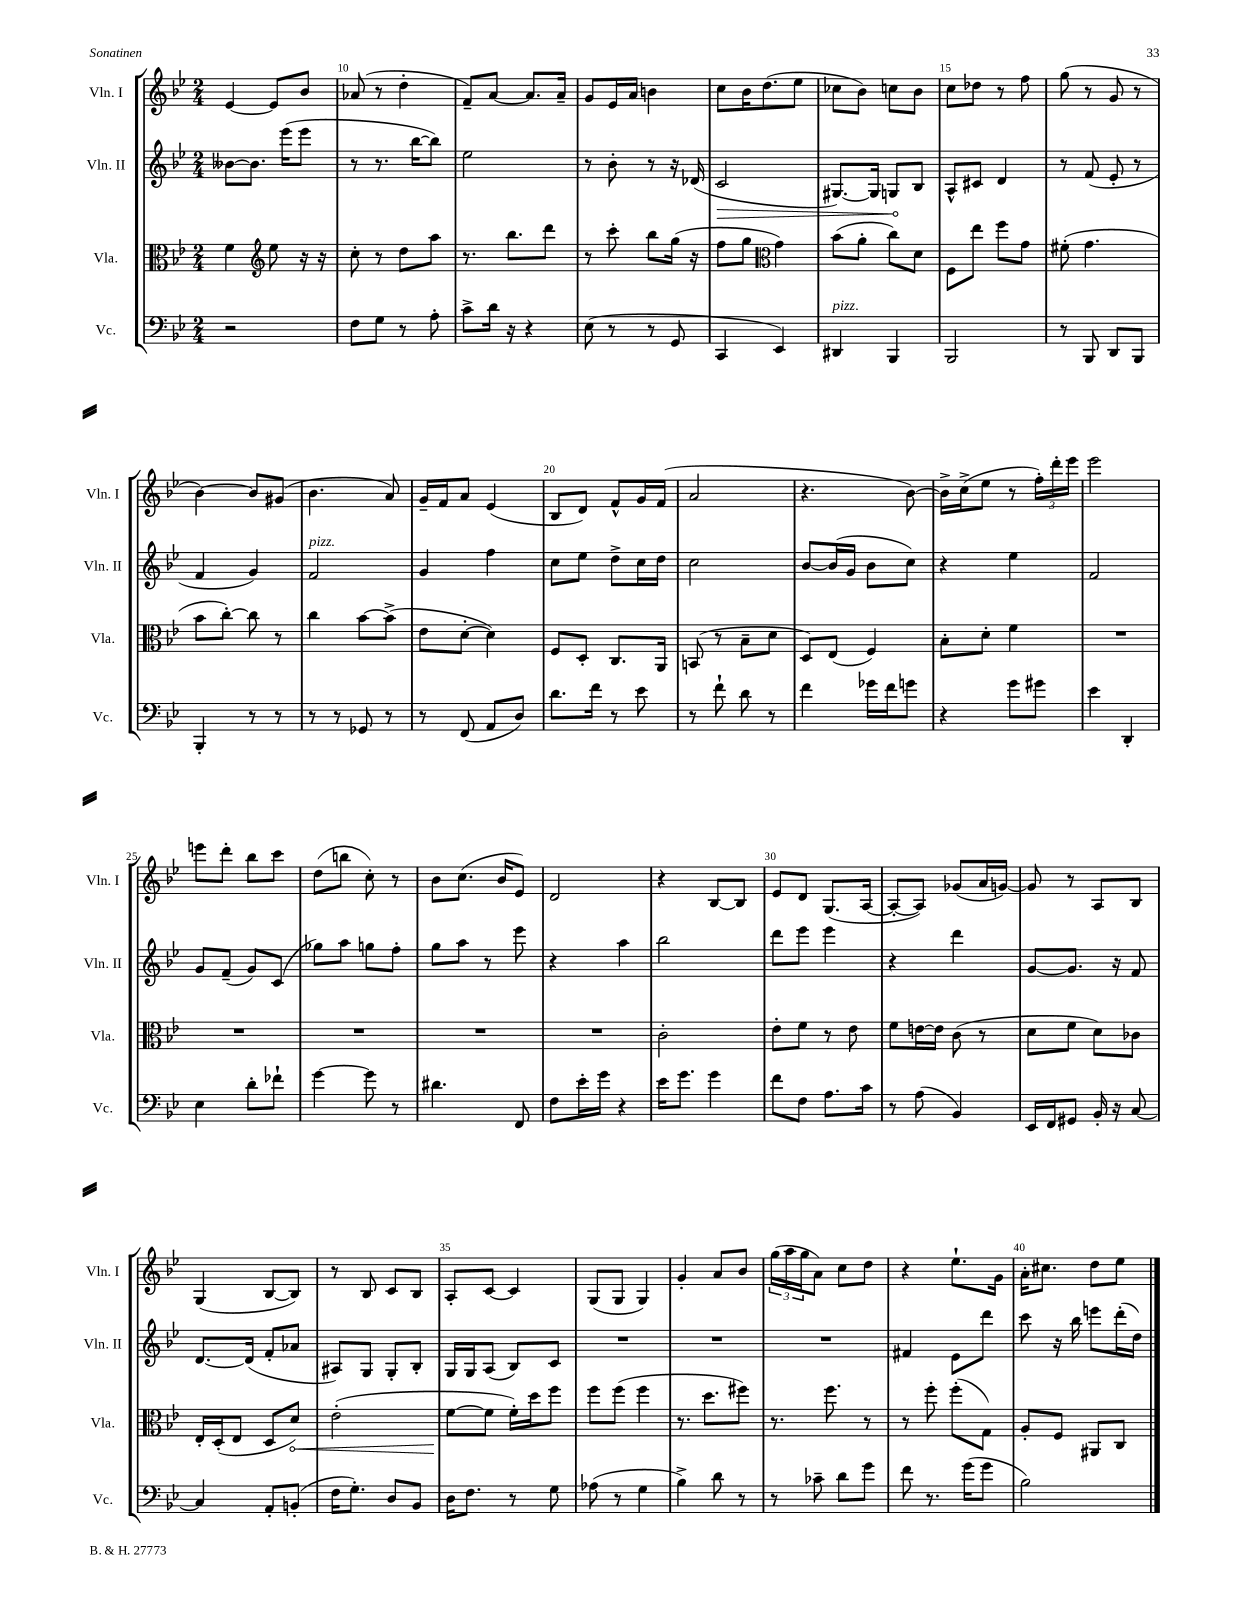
<<
\new StaffGroup <<
\new Staff = "s0" \with { instrumentName = "Vln. I" shortInstrumentName = "Vln. I" } {
    \clef treble \key bes \major \numericTimeSignature \time 2/4
    ees'4~ ees'8 bes'8 |
    aes'8( r8 d''4-. |
    f'8--) a'8~ a'8. a'16-- |
    g'8 ees'16 a'16 b'4 |
    c''8 bes'16 d''8.( ees''8 |
    ces''8 bes'8) c''8 bes'8 |
    c''8 des''8 r8 f''8 |
    g''8( r8 g'8 r8 |
    bes'4~) bes'8 gis'8( |
    bes'4. a'8) |
    g'16-- f'16 a'8 ees'4( |
    bes8 d'8) f'8-^ g'16 f'16( |
    a'2 |
    r4. bes'8~) |
    bes'16-> c''16->( ees''8 r8 \tuplet 3/2 { f''16-.) d'''16-. ees'''16 } |
    ees'''2 |
    e'''8 d'''8-. bes''8 c'''8 |
    d''8( b''8 c''8-.) r8 |
    bes'8 c''8.( bes'16 ees'8) |
    d'2 |
    r4 bes8~ bes8 |
    ees'8 d'8 g8.( a16~ |
    a8~-. a8) ges'8( a'16 g'16~) |
    g'8 r8 a8 bes8 |
    g4( bes8~ bes8) |
    r8 bes8 c'8 bes8 |
    a8-. c'8~ c'4 |
    g8( g8 g4) |
    g'4-. a'8 bes'8 |
    \tuplet 3/2 { g''16( a''16 g''16 } a'8) c''8 d''8 |
    r4 ees''8.-! g'16 |
    a'16-. cis''8. d''8 ees''8 \bar "|." |
}
\new Staff = "s1" \with { instrumentName = "Vln. II" shortInstrumentName = "Vln. II" } {
    \clef treble \key bes \major \numericTimeSignature \time 2/4
    beses'8~ beses'8. ees'''16( ees'''8 |
    r8 r8. bes''16~ bes''8) |
    ees''2 |
    r8 bes'8-. r8 r16 des'16( |
    \once \override Hairpin.circled-tip = ##t c'2\> |
    gis8.~) gis16 g8\! bes8 |
    a8-^ cis'8 d'4 |
    r8 f'8( ees'8-. r8 |
    f'4 g'4) |
    f'2^\markup { \italic "pizz." } |
    g'4 f''4 |
    c''8 ees''8 d''8-> c''16 d''16 |
    c''2 |
    bes'8~ bes'16( g'16 bes'8 c''8) |
    r4 ees''4 |
    f'2 |
    g'8 f'8--( g'8) c'8( |
    ges''8) a''8 g''8 f''8-. |
    g''8 a''8 r8 ees'''8 |
    r4 a''4 |
    bes''2 |
    d'''8 ees'''8 ees'''4 |
    r4 d'''4 |
    g'8~ g'8. r16 f'8 |
    d'8.~ d'16( f'8-. aes'8 |
    ais8) g8 g8-. bes8-. |
    g16 g16 a8( bes8) c'8 |
    R2 |
    R2 |
    R2 |
    fis'4 ees'8 d'''8 |
    c'''8 r16 bes''16 e'''8 d'''16-.( d''16) \bar "|." |
}
\new Staff = "s2" \with { instrumentName = "Vla." shortInstrumentName = "Vla." } {
    \clef alto \key bes \major \numericTimeSignature \time 2/4
    f'4 \clef treble ees''8 r16 r16 |
    c''8-. r8 d''8 a''8 |
    r8. bes''8. d'''8 |
    r8 c'''8-. bes''8 g''16( r16 |
    f''8 g''8 \clef alto g'4) |
    bes'8( a'8-. c''8) d'8 |
    f8 ees''8 f''8 g'8 |
    fis'8-.( g'4. |
    bes'8 c''8~-.) c''8 r8 |
    c''4 bes'8~ bes'8->( |
    ees'8 d'8~-. d'4) |
    f8 d8-. c8. a,16 |
    b,8( r8 bes8-- d'8 |
    d8) ees8( f4) |
    bes8-. d'8-. f'4 |
    R2 |
    R2 |
    R2 |
    R2 |
    R2 |
    c'2-. |
    ees'8-. f'8 r8 ees'8 |
    f'8 e'16~ e'16 c'8( r8 |
    d'8 f'8 d'8) ces'8 |
    ees16-. d16-.( ees8 d8 \once \override Hairpin.circled-tip = ##t d'8\<) |
    ees'2-.( |
    f'8~\! f'8 f'16-.) d''16 f''8 |
    f''8 f''8( f''4 |
    r8. d''8. fis''8) |
    r8. f''8. r8 |
    r8 f''8-. f''8-.( g8) |
    a8-. f8 ais,8 c8 \bar "|." |
}
\new Staff = "s3" \with { instrumentName = "Vc." shortInstrumentName = "Vc." } {
    \clef bass \key bes \major \numericTimeSignature \time 2/4
    r2 |
    f8 g8 r8 a8-. |
    c'8-> d'16 r16 r4 |
    ees8( r8 r8 g,8 |
    c,4 ees,4) |
    dis,4^\markup { \italic "pizz." } bes,,4 |
    bes,,2 |
    r8 bes,,8 d,8 bes,,8 |
    bes,,4-. r8 r8 |
    r8 r8 ges,8 r8 |
    r8 f,8( a,8 d8) |
    d'8. f'16 r8 ees'8 |
    r8 f'8-! d'8 r8 |
    f'4 ges'16 f'16 g'8 |
    r4 g'8 gis'8 |
    ees'4 d,4-. |
    ees4 d'8-. fes'8-! |
    g'4~ g'8 r8 |
    dis'4. f,8 |
    f8 ees'16-. g'16 r4 |
    ees'16 g'8. g'4 |
    f'8 f8 a8. c'16 |
    r8 a8( bes,4) |
    ees,16 f,16 gis,8 bes,16-. r16 c8~ |
    c4 a,8-. b,8-.( |
    f16 g8.-.) d8 bes,8 |
    d16 f8. r8 g8 |
    aes8( r8 g4 |
    bes4->) d'8 r8 |
    r8 ces'8-- d'8 g'8 |
    f'8 r8. g'16( g'8 |
    bes2) \bar "|." |
}
>>
>>
\layout { \context { \Score currentBarNumber = #9 \override BarNumber.break-visibility = ##(#f #t #t) barNumberVisibility = #(every-nth-bar-number-visible 5) } }
